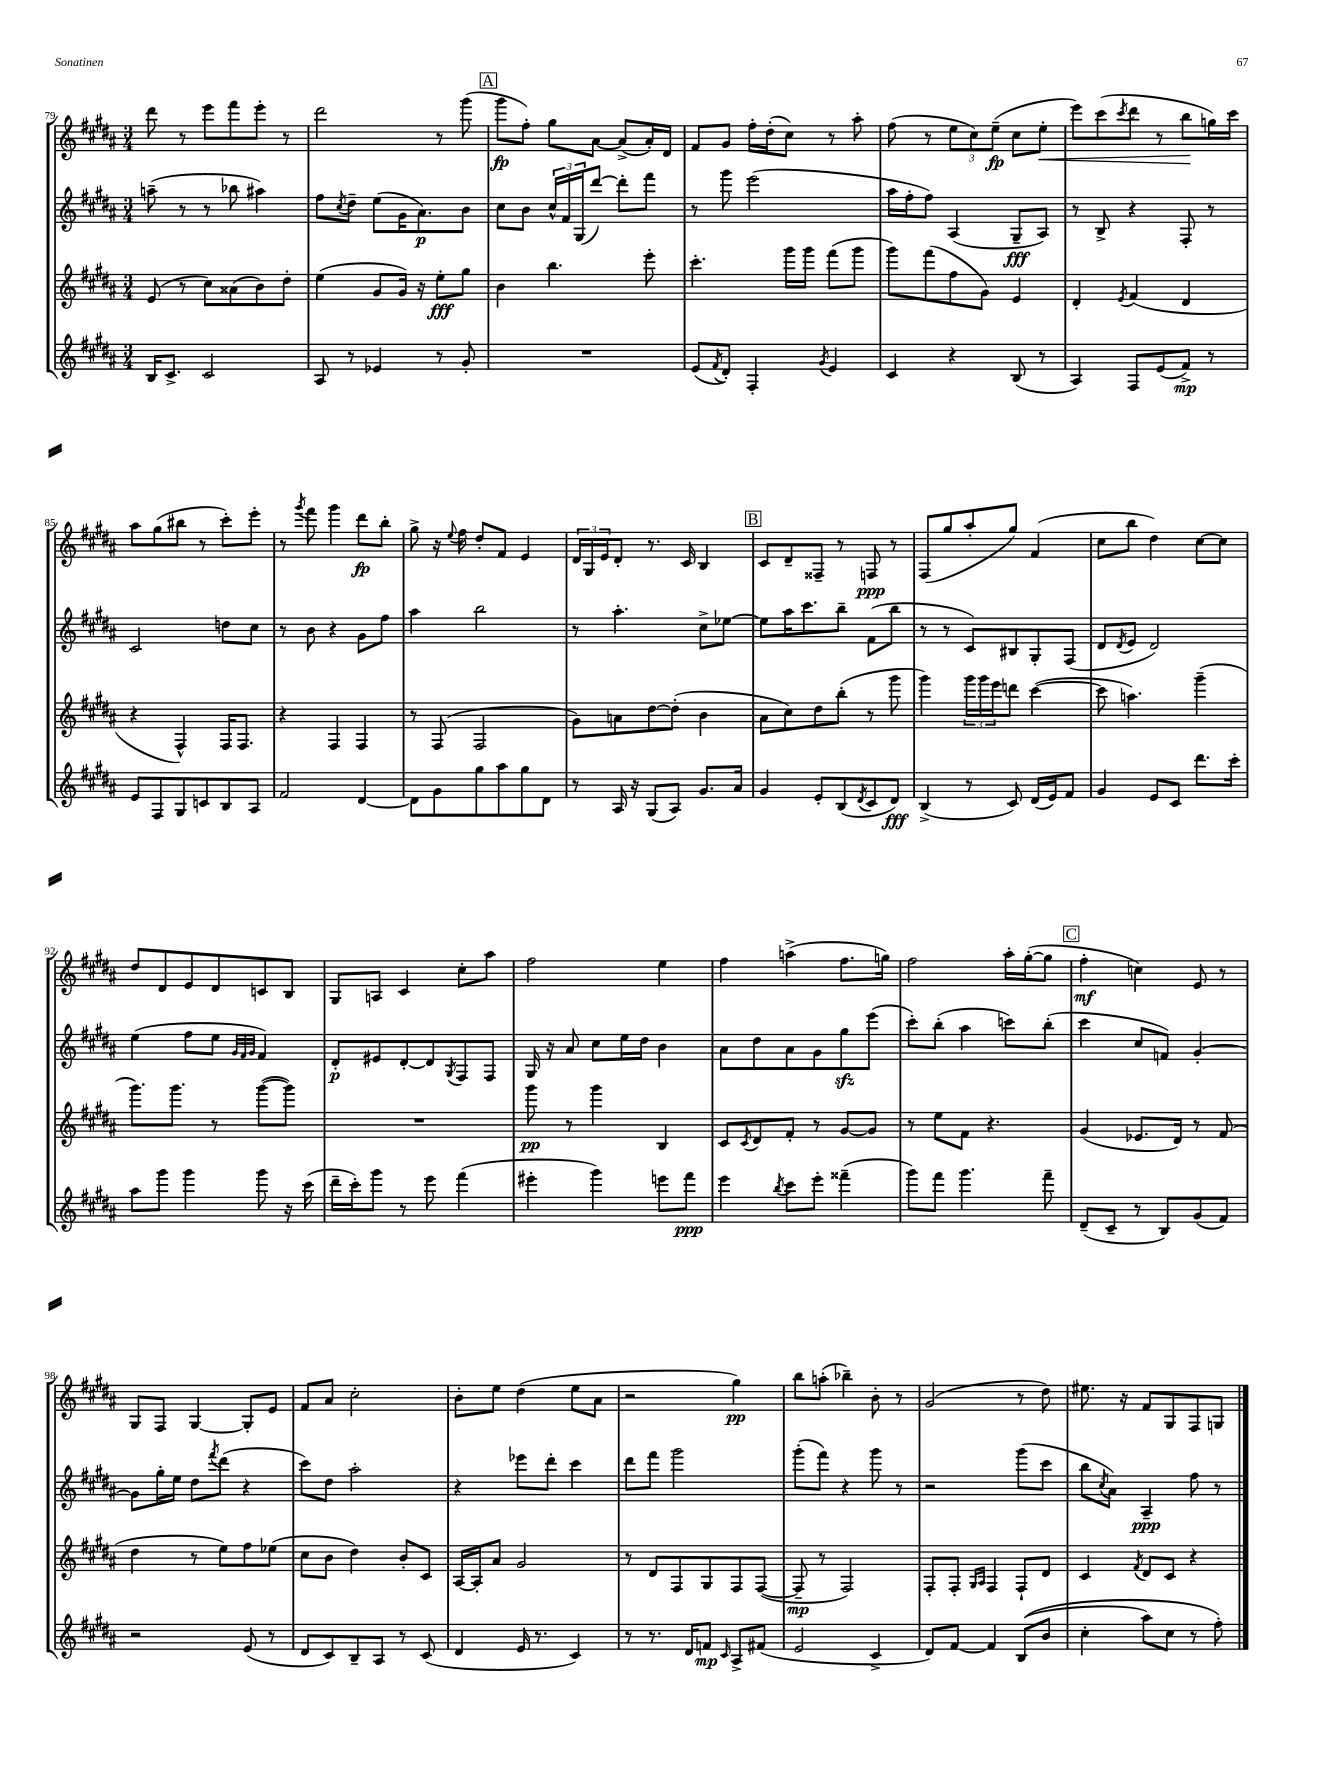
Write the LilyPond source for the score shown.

<<
\new StaffGroup <<
\new Staff = "s0" {
    \clef treble \key b \major \numericTimeSignature \time 3/4
    dis'''8 r8 e'''8 fis'''8 e'''8-. r8 |
    dis'''2 r8 gis'''8( |
    \mark \markup { \box "A" } gis'''8\fp fis''8-.) gis''8 ais'8~ ais'8->( ais'16-.) dis'16 |
    fis'8 gis'8 fis''16-. dis''16-.( cis''8) r8 ais''8-. |
    fis''8( r8 \tuplet 3/2 { e''8 cis''8) e''8--\fp( } cis''8 e''8-.\< |
    e'''8) cis'''8( \acciaccatura { cis'''8 } dis'''8 r8 b''8\! g''16) cis'''16 |
    ais''8 gis''8( bis''8 r8 cis'''8-.) e'''8-. |
    r8 \acciaccatura { gis'''8 } fis'''8 gis'''4 dis'''8\fp b''8-. |
    gis''8-> r16 \appoggiatura { e''8 } fis''16 dis''8-. fis'8 e'4 |
    \tuplet 3/2 { dis'16 gis16 e'16 } dis'8-. r8. cis'16 b4 |
    \mark \markup { \box "B" } cis'8 dis'8-- fisis8-- r8 f8\ppp r8 |
    fis8( gis''8 ais''8-. gis''8) fis'4( |
    cis''8 b''8 dis''4) cis''8~ cis''8 |
    dis''8 dis'8 e'8 dis'8 c'8 b8 |
    gis8 a8 cis'4 cis''8-. ais''8 |
    fis''2 e''4 |
    fis''4 a''4->( fis''8. g''16) |
    fis''2 ais''16-. gis''16~-.( gis''8 |
    \mark \markup { \box "C" } fis''4-.\mf c''4) e'8 r8 |
    gis8 fis8 gis4~ gis8-. e'8 |
    fis'8 ais'8 cis''2-. |
    b'8-. e''8 dis''4( e''8 ais'8 |
    r2 gis''4\pp) |
    b''8 a''8-.( bes''4--) b'8-. r8 |
    gis'2( r8 dis''8) |
    eis''8. r16 fis'8 gis8 fis8 g8 \bar "|." |
}
\new Staff = "s1" {
    \clef treble \key b \major \numericTimeSignature \time 3/4
    a''8--( r8 r8 bes''8 ais''4) |
    fis''8 \acciaccatura { cis''8 } dis''8-- e''8( gis'16 ais'8.\p) b'8 |
    \mark \markup { \box "A" } cis''8 b'8 \tuplet 3/2 { cis''16-^ fis'16 gis16( } dis'''8~) dis'''8-. fis'''8 |
    r8 gis'''8 e'''2( |
    ais''16 fis''16-. fis''8) ais4( gis8--\fff ais8) |
    r8 b8-> r4 fis8-. r8 |
    cis'2 d''8 cis''8 |
    r8 b'8 r4 gis'8 fis''8 |
    ais''4 b''2 |
    r8 ais''4.-. cis''8-> ees''8~ |
    \mark \markup { \box "B" } ees''8 ais''16 cis'''8. b''8-- fis'8( b''8 |
    r8 r8 cis'8) bis8 gis8-. fis8( |
    dis'8 \acciaccatura { dis'8 } e'8 dis'2) |
    e''4( fis''8 e''8 \grace { gis'32 fis'32 gis'32 } fis'4) |
    dis'8-.\p eis'8 dis'8~-. dis'8 \acciaccatura { gis8 } fis8 fis8 |
    gis16 r16 ais'8 cis''8 e''16 dis''16 b'4 |
    ais'8 dis''8 ais'8 gis'8 gis''8\sfz e'''8( |
    cis'''8-.) b''8-.( ais''4 c'''8) b''8-.( |
    \mark \markup { \box "C" } cis'''4 cis''8 f'8) gis'4~-. |
    gis'8 gis''16-. e''16 dis''8 \acciaccatura { fis'''8 } dis'''8( r4 |
    cis'''8) dis''8 ais''2-. |
    r4 ees'''8 dis'''8-. cis'''4 |
    dis'''8 fis'''8 gis'''2 |
    gis'''8-.( fis'''8) r4 gis'''8 r8 |
    r2 gis'''8( cis'''8 |
    b''8 \acciaccatura { cis''8 } ais'8) ais4--\ppp fis''8 r8 \bar "|." |
}
\new Staff = "s2" {
    \clef treble \key b \major \numericTimeSignature \time 3/4
    e'8( r8 cis''8) aisis'8( b'8) dis''8-. |
    e''4( gis'8 gis'16) r16 e''8-.\fff gis''8 |
    \mark \markup { \box "A" } b'4 b''4. e'''8-. |
    cis'''4.-. gis'''16 gis'''16 fis'''8( gis'''8 |
    gis'''8) fis'''8( fis''8 gis'8) e'4 |
    dis'4-. \acciaccatura { e'8 } fis'4( dis'4 |
    r4 fis4-^) fis16 fis8. |
    r4 fis4 fis4 |
    r8 fis8( fis2 |
    gis'8) a'8 dis''8~ dis''8-.( b'4 |
    \mark \markup { \box "B" } ais'8 cis''8) dis''8 b''8-.( r8 gis'''8 |
    gis'''4) \tuplet 3/2 { gis'''16 gis'''16 e'''16 } d'''8 cis'''4~( |
    cis'''8 a''4.) gis'''4--( |
    gis'''8.) gis'''8. r8 gis'''8~( gis'''8) |
    R2. |
    gis'''8\pp r8 gis'''4 b4 |
    cis'8 \acciaccatura { cis'8 } dis'8 fis'8-. r8 gis'8~ gis'8 |
    r8 e''8 fis'8 r4. |
    \mark \markup { \box "C" } gis'4( ees'8. dis'16) r8 fis'8( |
    dis''4 r8 e''8) fis''8 ees''8( |
    cis''8 b'8 dis''4) b'8-. cis'8 |
    ais16~ ais16-. ais'8 gis'2 |
    r8 dis'8 fis8 gis8 fis8 fis8~( |
    fis8--\mp r8 fis2) |
    fis8-. fis8-. \grace { gis16 ais16 } fis4 fis8-! dis'8 |
    cis'4 \acciaccatura { fis'8 } dis'8 cis'8 r4 \bar "|." |
}
\new Staff = "s3" {
    \clef treble \key b \major \numericTimeSignature \time 3/4
    b16 cis'8.-> cis'2 |
    ais8 r8 ees'4 r8 gis'8-. |
    \mark \markup { \box "A" } R2. |
    e'8( \acciaccatura { fis'8 } dis'8-.) fis4-. \acciaccatura { gis'8 } e'4 |
    cis'4 r4 b8( r8 |
    ais4) fis8 e'8( fis'8->\mp) r8 |
    e'8 fis8 gis8 c'8 b8 ais8 |
    fis'2 dis'4~ |
    dis'8 gis'8 gis''8 ais''8 gis''8 dis'8 |
    r8 ais16 r16 gis8( ais8) gis'8. ais'16 |
    \mark \markup { \box "B" } gis'4 e'8-. b8( \acciaccatura { dis'8 } cis'8 dis'8\fff) |
    b4->( r8 cis'8) dis'16( e'16) fis'8 |
    gis'4 e'8 cis'8 dis'''8. cis'''16-. |
    ais''8 gis'''8 gis'''4 gis'''8 r16 cis'''16( |
    dis'''16-- cis'''16-.) gis'''8 r8 e'''8 fis'''4( |
    eis'''4-. gis'''4) e'''8 fis'''8\ppp |
    e'''4 \acciaccatura { b''8 } cis'''8 e'''8-. fisis'''4--( |
    gis'''8) fis'''8 gis'''4. fis'''8-- |
    \mark \markup { \box "C" } dis'8--( cis'8-- r8 b8) gis'8( fis'8) |
    r2 e'8( r8 |
    dis'8 cis'8) b8-- ais8 r8 cis'8( |
    dis'4 e'16 r8. cis'4) |
    r8 r8. dis'16 f'8\mp \grace { cis'16 } ais8-> fis'8( |
    e'2 cis'4-> |
    dis'8) fis'8~ fis'4 b8(\( b'8 |
    cis''4-. ais''8) cis''8 r8 fis''8-.\) \bar "|." |
}
>>
>>
\layout { \context { \Score currentBarNumber = #79 } }
